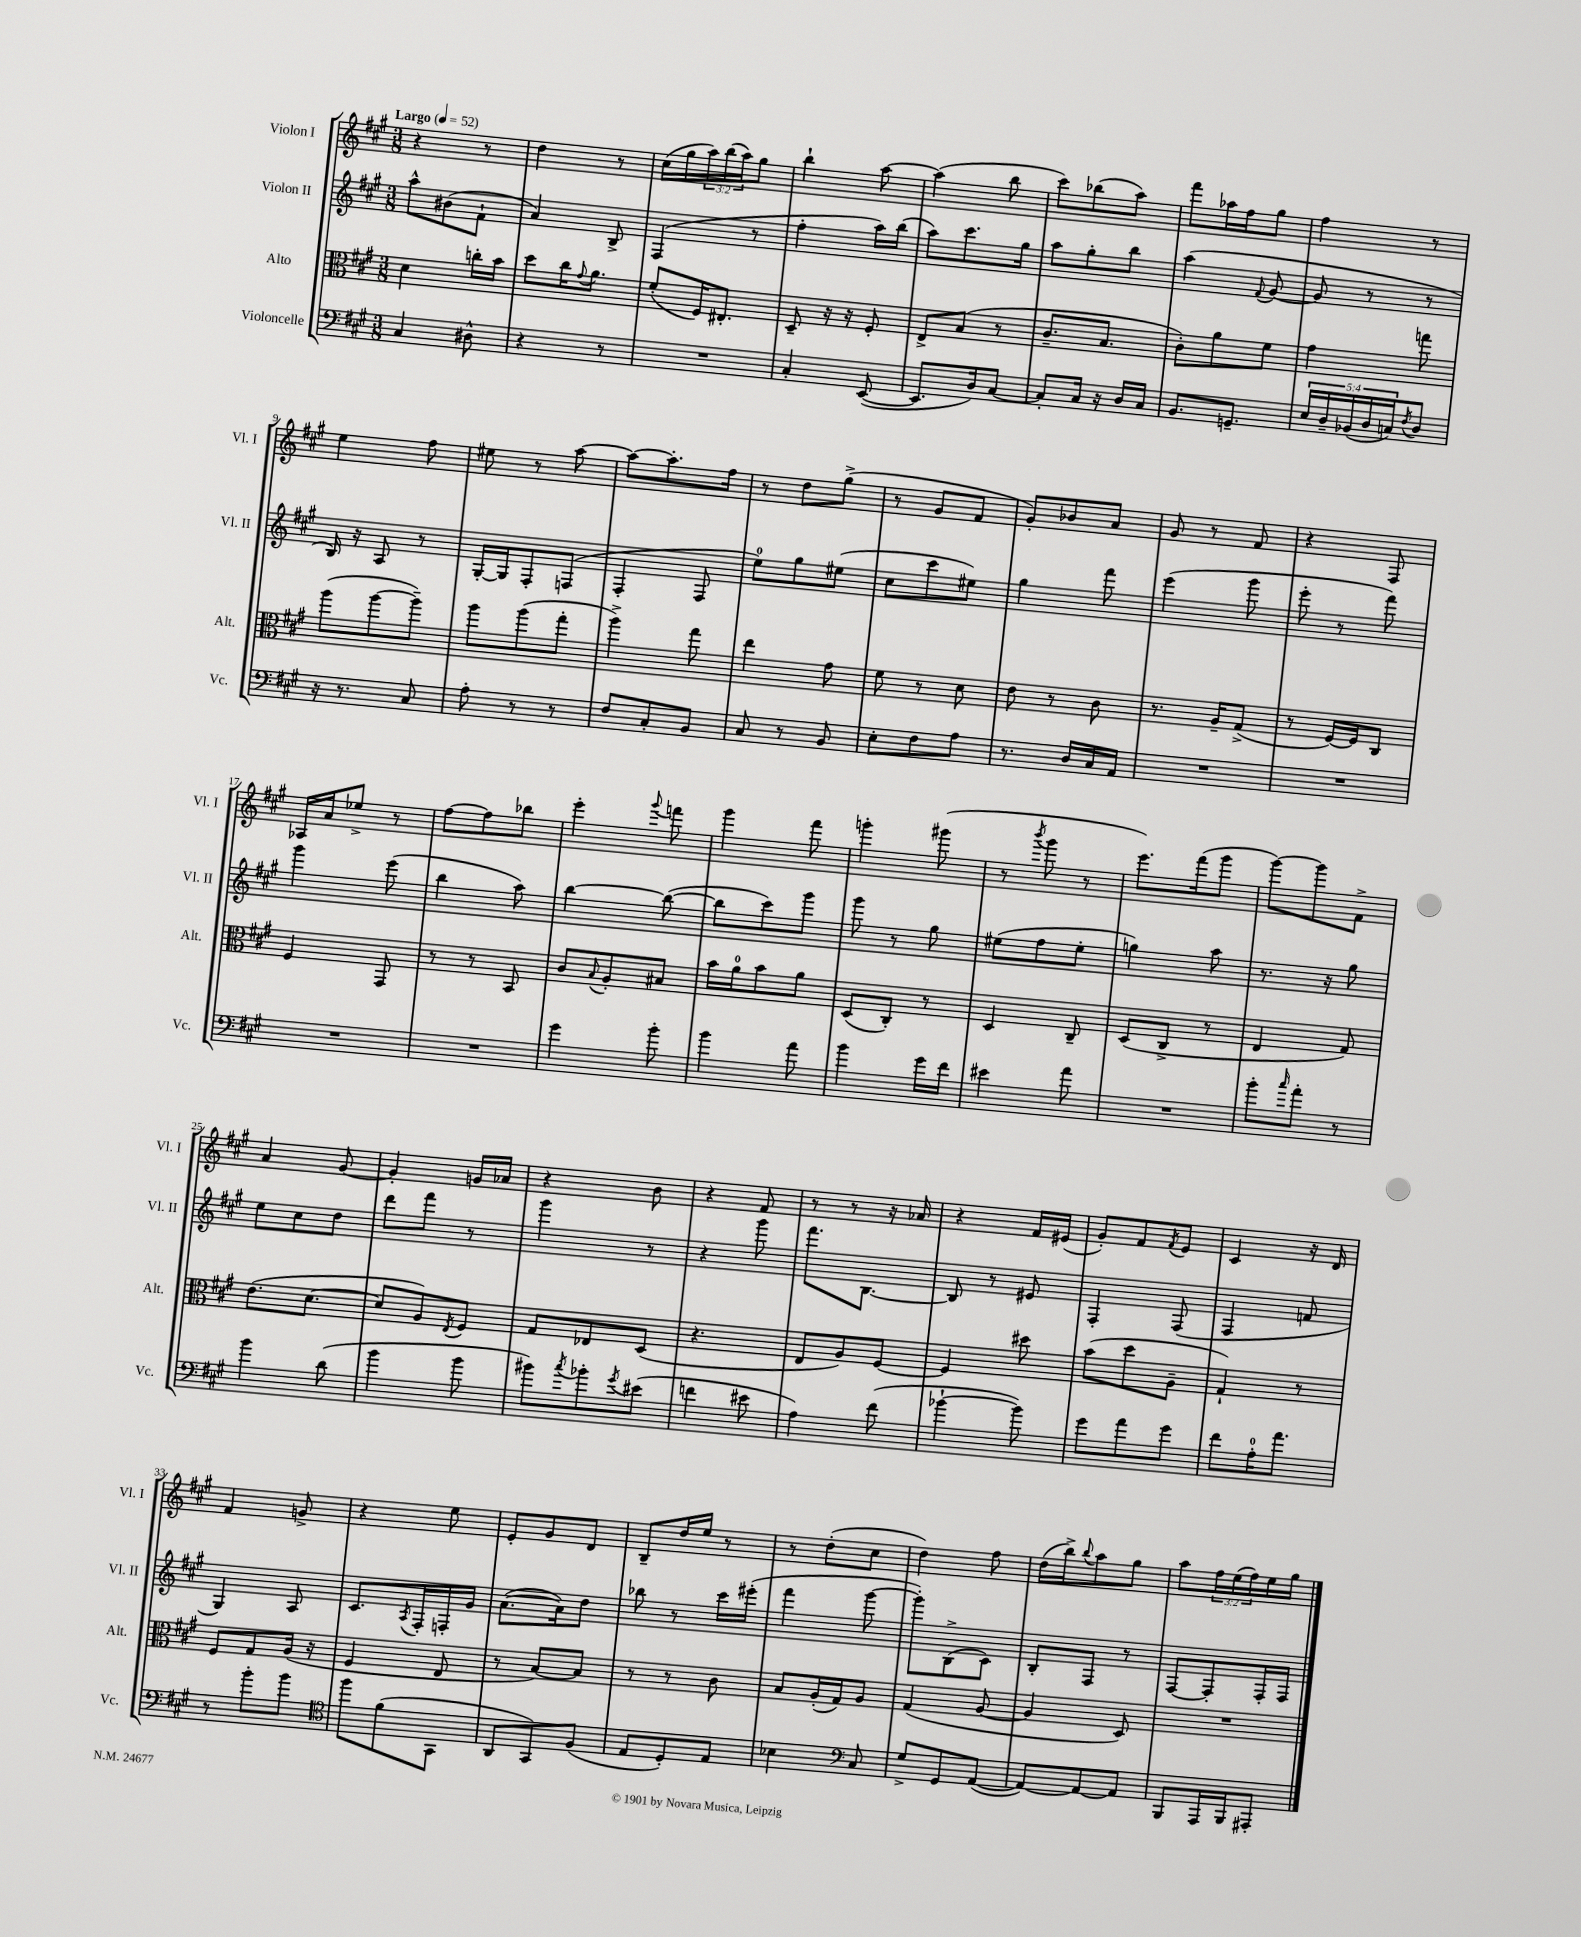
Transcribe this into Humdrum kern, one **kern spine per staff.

**kern	**kern	**kern	**kern
*staff4	*staff3	*staff2	*staff1
*clefF4	*clefC3	*clefG2	*clefG2
*k[f#c#g#]	*k[f#c#g#]	*k[f#c#g#]	*k[f#c#g#]
*M3/8	*M3/8	*M3/8	*M3/8
*MM52	*MM52	*MM52	*MM52
4C#	4d	8aa^^	4r
.	.	(8b#	.
8D#^^	16cc'	8f#`	8r
.	16b	.	.
=	=	=	=
4r	8dd	4a)	4dd
.	16cc#	.	.
.	8qqg#	.	.
.	8.a	.	.
8r	.	8B^	8r
=	=	=	=
4.r	(8f#'	(4F#	(16cc#
.	.	.	16gg#
.	16F#)	.	24aa)
.	.	.	(24bb
.	8.E#'	.	.
.	.	.	24aa)
.	.	8r	8gg#
=	=	=	=
4C#'	8D~	4ff#'	4bb`
.	16r	.	.
.	16r	.	.
([8EE	8F#'	16aa)	[8aa
.	.	(16bb	.
=	=	=	=
8.EE]	8E^	8aa)	(4aa]
.	(8B	8.ccc#	.
16D)	.	.	.
[8C#	8r	.	8bb
.	.	16gg#	.
=	=	=	=
8C#']	8.c#~	8aa	8ccc#)
16C#	.	8gg#'	(8bb-
16r	8.B	.	.
16D	.	8bb	8aa)
16C#	.	.	.
=	=	=	=
8.BB	8c#')	(4aa	8fff#
.	8a	.	16aa-
8.GG~	.	.	16ff#
.	.	8qqf#	.
.	8f#	[8g#	8gg#
=	=	=	=
20E	4g#	8g#]	4ff#
20D~	.	.	.
(20BB-	.	.	.
.	.	8r	.
20D	.	.	.
20C)	.	.	.
8qF#	.	.	.
8D	8gg	8r	8r
=	=	=	=
16r	(8aa	16B)	4ee
8.r	.	16r	.
.	[8aa	8A	.
8C#	8aa~])	8r	8ff#
=	=	=	=
8A'	8aa	[16G#'	8ee#
.	.	16G#]	.
8r	(8aa	8F#'	8r
8r	8gg#'	(8F	[8aa
=	=	=	=
8F#	4aa^)	4F#'	8aa_
8C#'	.	.	8.aa']
8BB	8gg#	8F#	.
.	.	.	16ff#
=	=	=	=
8C#	4ee	8ee)	8r
8r	.	8gg#	8dd
8BB	8g#	(8ee#	(8gg#^
=	=	=	=
8E'	8f#	8cc#	8r
8F#	8r	8ccc#	8g#
8A	8d	8ee#)	8f#
=	=	=	=
8.r	8e	4gg#	8g#')
.	8r	.	8b-
16D	.	.	.
16C#	8c#	8fff#	8a
16AA	.	.	.
=	=	=	=
4.r	8.r	(4eee	8g#
.	.	.	8r
.	16A~	.	.
.	(8G#^	8ggg#	8f#
=	=	=	=
4.r	8r	8eee'	4r
.	[16F#)	8r	.
.	16F#]	.	.
.	8C#	8fff#)	8F#
=	=	=	=
4.r	4F#	4ggg#	16A-
.	.	.	16a
.	.	.	8ee-^
.	8GG#	(8eee	8r
=	=	=	=
4.r	8r	4bb	[8ff#
.	8r	.	8ff#]
.	8BB	8aa)	8bb-
=	=	=	=
4g#	8c#	[4bb	4eee'
.	8qqB	.	.
.	8A'	.	.
.	.	.	8qqggg#
8b'	8B#	(8bb_	8fff
=	=	=	=
4b	16b	8bb]	4ggg#
.	16a	.	.
.	8b	8ccc#)	.
8a	8a	8ggg#	8fff#
=	=	=	=
4b	(8D	8ggg#	4ggg'
.	8C#')	8r	.
16g#	8r	8gg#	(8ggg#
16f#	.	.	.
=	=	=	=
4e#	4D	(8ee#	8r
.	.	.	8qbbb
.	.	8ff#	8ggg#
8a	8C#~	8ee#'	8r
=	=	=	=
4.r	(8D	4gg)	8.eee)
.	8C#^	.	.
.	.	.	(16fff#
.	8r	8aa	8ggg#
=	=	=	=
8b'	4E	8.r	[8ggg#)
16qqcc#	.	.	.
8a'	.	.	8ggg#]
.	.	16r	.
8r	8G#)	8gg#	8f#^
=	=	=	=
4b	(8.e	8ee	4a
.	.	8cc#	.
.	[8.d	.	.
(8d	.	8dd	[8g#
=	=	=	=
4b	8d]	8ddd	4g#']
.	8A)	8fff#	.
.	8qE	.	.
8b	8F#	8r	16g
.	.	.	16a-
=	=	=	=
8b#)	8G#	4ggg#	4r
8qcc#	.	.	.
8b-'	8E-	.	.
8qg#	.	.	.
(8e#	(8D	8r	8b
=	=	=	=
4f	4.r	4r	4r
8e#	.	8ggg#	8f#
=	=	=	=
4A)	8E	8.fff#	8r
.	8A)	.	8r
.	.	[8.B	.
(8f#	[8F#	.	16r
.	.	.	16a-
=	=	=	=
[4b-`	4F#]	8B]	4r
.	.	8r	.
8b-])	8dd#	8e#	16f#
.	.	.	(16e#
=	=	=	=
8g#	(8b	4F#'	8g#')
8a	8dd	.	8f#
.	.	.	8qf#
8g#	8A~	(8F#	8e
=	=	=	=
8f#	4G#`)	4F#	4c#
16A'	.	.	.
8.a	.	.	.
.	8r	8f	16r
.	.	.	16d
=	=	=	=
8r	8F#	4G#)	4f#
8b'	8G#	.	.
8b	(16A	8A	8g^
.	16r	.	.
=	=	=	=
*clefC4	*	*	*
8ff#	4F#	8.c#	4r
(8f#	.	.	.
.	.	8qA	.
.	.	16F#'	.
8GG#	8E	16F'	8ee
.	.	16g#	.
=	=	=	=
8AA	8r	([8.a	8e'
8GG#)	[8B)	.	8g#
.	.	16a])	.
(8F#	8B]	8dd	8d
=	=	=	=
8E	8r	8bb-	8B~
8D')	8r	8r	16dd
.	.	.	16ee
8E	8c#	16ccc#	8r
.	.	(16eee#'	.
=	=	=	=
4B-	8B	4fff#	8r
.	(16A'	.	(8dd'
.	16G#)	.	.
*clefF4	*	*	*
8C#	8A	[8ggg#	8cc#
=	=	=	=
8G#^	(4G#	8ggg#'])	4dd)
8GG#	.	(8B^	.
([8AA	[8A	8c#)	8ff#
=	=	=	=
8AA_)	4A]	8B'	(16dd
.	.	.	16bb^)
.	.	.	8qqbb
8AA_	.	8F#	8aa
8AA]	8D)	8r	8gg#
=	=	=	=
8BBB	4.r	[8F#	8aa
16AAA	.	8F#']	24ff#
.	.	.	(24ee
16BBB	.	.	.
.	.	.	24ff#)
8AAA#'	.	16F#'	16ee
.	.	16F#	16gg#
==	==	==	==
*-	*-	*-	*-
